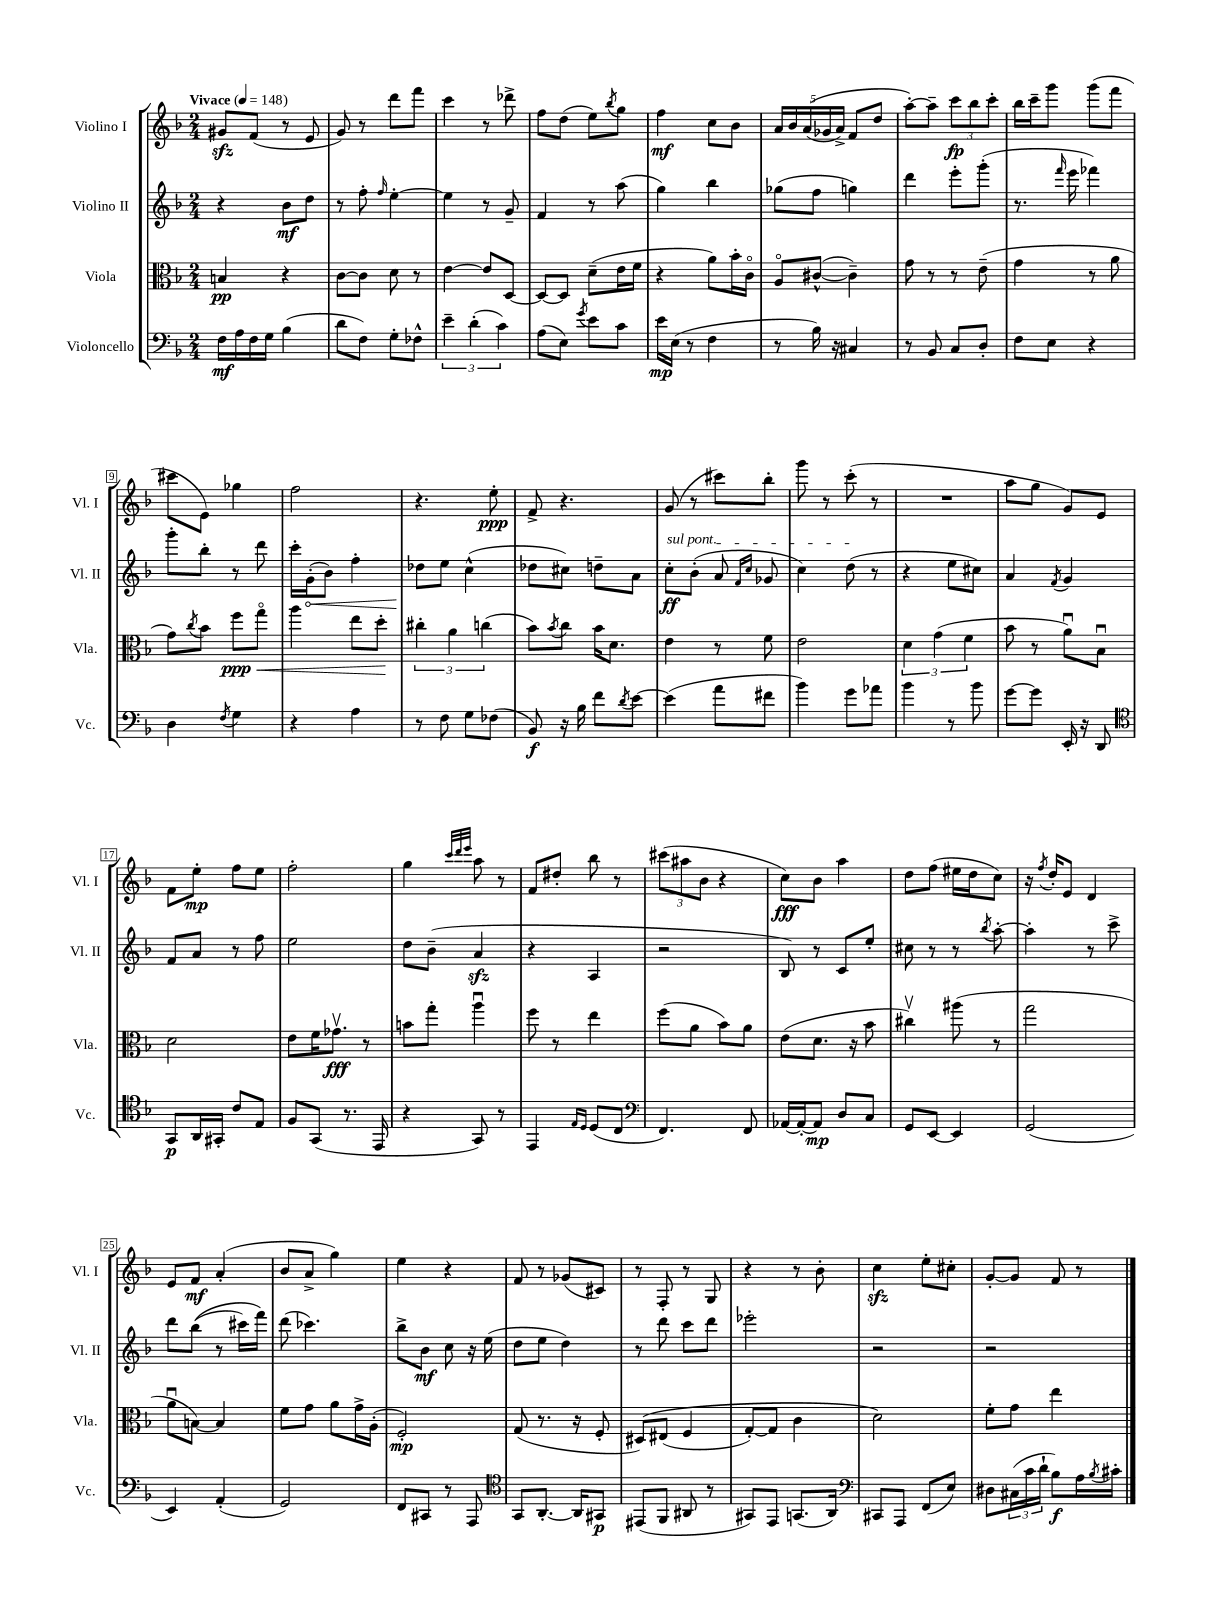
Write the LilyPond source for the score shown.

<<
\new StaffGroup <<
\new Staff = "s0" \with { instrumentName = "Violino I" shortInstrumentName = "Vl. I" } {
    \clef treble \key f \major \numericTimeSignature \time 2/4 \tempo "Vivace" 4 = 148
    gis'8\sfz f'8( r8 e'8 |
    g'8) r8 d'''8 f'''8 |
    c'''4 r8 des'''8-> |
    f''8 d''8( e''8) \acciaccatura { bes''8 } g''8 |
    f''4\mf c''8 bes'8 |
    \tuplet 5/4 { a'16 bes'16 a'16(\( ges'16 a'16->) } f'8 d''8 |
    a''8~-.\) a''8-- \tuplet 3/2 { c'''8\fp bes''8 c'''8-. } |
    bes''16 c'''16-- g'''8 g'''8( f'''8 |
    cis'''8 e'8) ges''4 |
    f''2 |
    r4. e''8-.\ppp |
    f'8-> r4. |
    g'8( r8 cis'''8) bes''8-. |
    g'''8 r8 c'''8-.( r8 |
    R2 |
    a''8 g''8 g'8) e'8 |
    f'8 e''8-.\mp f''8 e''8 |
    f''2-. |
    g''4 \grace { c'''32 d'''32 e'''32 } a''8 r8 |
    f'8 dis''8-. bes''8 r8 |
    \tuplet 3/2 { cis'''8( ais''8 bes'8 } r4 |
    c''8\fff) bes'8 a''4 |
    d''8 f''8( eis''16 d''16 c''8) |
    r16 \acciaccatura { f''8 } d''16-. e'8 d'4 |
    e'8 f'8\mf a'4-.( |
    bes'8 a'8-> g''4) |
    e''4 r4 |
    f'8 r8 ges'8( cis'8) |
    r8 f8-. r8 g8 |
    r4 r8 bes'8-. |
    c''4\sfz e''8-. cis''8-. |
    g'8~-. g'8 f'8 r8 \bar "|." |
}
\new Staff = "s1" \with { instrumentName = "Violino II" shortInstrumentName = "Vl. II" } {
    \clef treble \key f \major \numericTimeSignature \time 2/4
    r4 bes'8\mf d''8 |
    r8 f''8-. \grace { f''16 } e''4~-. |
    e''4 r8 g'8-- |
    f'4 r8 a''8( |
    g''4) bes''4 |
    ges''8( f''8 g''4) |
    d'''4 e'''8-. g'''8-.( |
    r8. \grace { f'''16 } e'''16 fes'''4) |
    g'''8-. bes''8-. r8 d'''8 |
    c'''16-. \once \override Hairpin.circled-tip = ##t g'16-.\<( bes'8) f''4-. |
    des''8\! e''8 c''4-^( |
    des''8 cis''8) d''8-- a'8 |
    \once \override TextSpanner.bound-details.left.text = \markup { \italic "sul pont." } c''8-.\ff\startTextSpan bes'8-.( a'8 \grace { f'16 c''16 } ges'8 |
    c''4) d''8\stopTextSpan( r8 |
    r4 e''8 cis''8) |
    a'4 \acciaccatura { f'8 } g'4 |
    f'8 a'8 r8 f''8 |
    e''2 |
    d''8 bes'8--( a'4\sfz |
    r4 a4 |
    r2 |
    bes8) r8 c'8 e''8-. |
    cis''8 r8 r8 \acciaccatura { bes''8 } a''8~-. |
    a''4-. r8 c'''8-> |
    d'''8 bes''8(\( r8 cis'''16) f'''16\) |
    d'''8( ces'''4.) |
    bes''8-> bes'8\mf c''8 r16 e''16( |
    d''8 e''8 d''4) |
    r8 d'''8 c'''8 d'''8 |
    ees'''2-. |
    r2 |
    r2 \bar "|." |
}
\new Staff = "s2" \with { instrumentName = "Viola" shortInstrumentName = "Vla." } {
    \clef alto \key f \major \numericTimeSignature \time 2/4
    b4\pp r4 |
    c'8~ c'8 d'8 r8 |
    e'4~ e'8 d8~ |
    d8~ d8 d'8--( e'16 f'16 |
    r4 a'8) bes'16-. c'16\flageolet |
    a8\flageolet cis'8~-^( cis'4--) |
    g'8 r8 r8 e'8--( |
    g'4 r8 a'8 |
    g'8) \acciaccatura { c''8 } bes'8 f''8\ppp g''8\flageolet\< |
    a''4 e''8 d''8-.\! |
    \tuplet 3/2 { cis''4-. a'4 c''4( } |
    bes'8) \acciaccatura { bes'8 } c''8 bes'16 d'8. |
    e'4 r8 f'8 |
    e'2 |
    \tuplet 3/2 { d'4 g'4( f'4 } |
    bes'8 r8 a'8\downbow) bes8\downbow |
    d'2 |
    e'8 f'16 ges'8.\upbow\fff r8 |
    b'8 g''8-. a''4\downbow |
    f''8 r8 e''4 |
    f''8( a'8 bes'8) a'8 |
    e'8( d'8. r16 bes'8 |
    cis''4\upbow) ais''8( r8 |
    g''2 |
    a'8\downbow b8~) b4 |
    f'8 g'8 a'8 g'16-> a16-.( |
    f2-.\mp) |
    g8( r8. r16 f8-. |
    dis8)\( eis8( f4 |
    g8~-.) g8 c'4 |
    d'2\) |
    f'8-. g'8 e''4 \bar "|." |
}
\new Staff = "s3" \with { instrumentName = "Violoncello" shortInstrumentName = "Vc." } {
    \clef bass \key f \major \numericTimeSignature \time 2/4
    f16\mf a16 f16 g16 bes4( |
    d'8 f8) g8-. fes8-^ |
    \tuplet 3/2 { e'4-- d'4-.( c'4) } |
    a8( e8) \acciaccatura { g'8 } e'8 c'8 |
    e'16\mp e16( r8 f4 |
    r8 bes16) r16 cis4 |
    r8 bes,8 c8 d8-. |
    f8 e8 r4 |
    d4 \acciaccatura { f8 } g4 |
    r4 a4 |
    r8 f8 g8 fes8( |
    bes,8\f) r16 bes16 f'8 \acciaccatura { d'8 } e'8~ |
    e'4( a'8 fis'8 |
    bes'4) g'8 aes'8 |
    bes'4 r8 bes'8 |
    g'8~ g'8 e,16-. r16 d,8 |
    \clef tenor g,8\p a,16 gis,16-. c'8 e8 |
    f8 g,8( r8. e,16 |
    r4 g,8) r8 |
    e,4 \grace { e16 d16 } d8( c8 |
    \clef bass f,4.) f,8 |
    aes,16~ aes,16~-. aes,8\mp d8 c8 |
    g,8 e,8~ e,4 |
    g,2( |
    e,4) a,4-.( |
    g,2) |
    f,8 cis,8 r8 a,,8 |
    \clef tenor g,8 a,8.~-. a,16 gis,8\p |
    eis,8( f,8 ais,8 r8 |
    gis,8) e,8 g,8.( a,16) |
    \clef bass cis,8 a,,8 f,8( e8) |
    dis8 \tuplet 3/2 { cis16( c'16 d'16-! } bes8\f) a16 \acciaccatura { bes8 } cis'16-. \bar "|." |
}
>>
>>
\layout { \context { \Score \override BarNumber.stencil = #(make-stencil-boxer 0.1 0.3 ly:text-interface::print) } }
